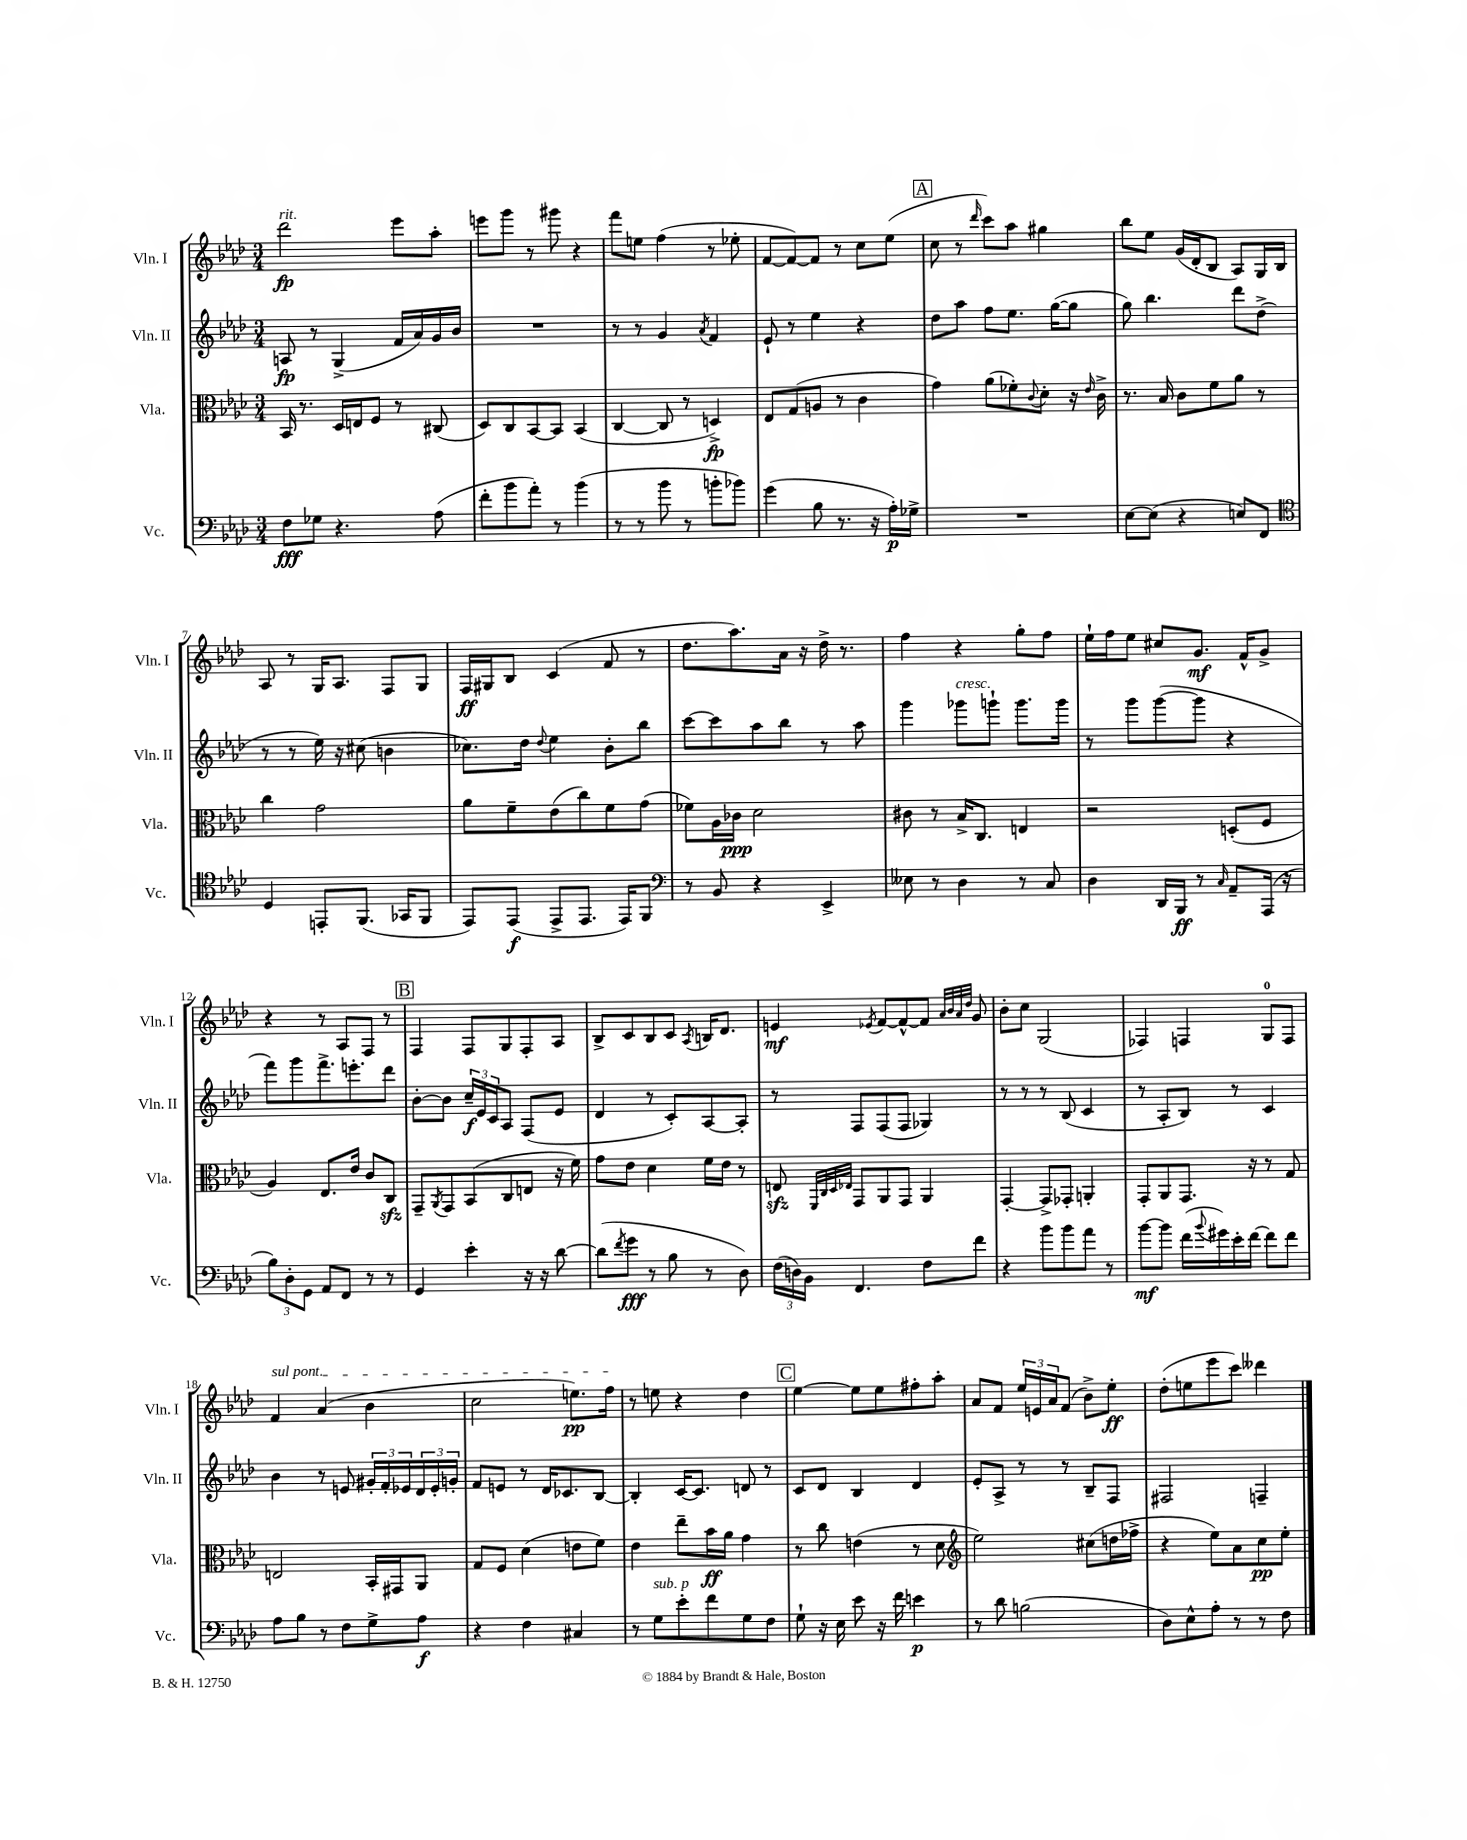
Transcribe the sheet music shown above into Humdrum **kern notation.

**kern	**dynam	**kern	**dynam	**kern	**dynam	**kern	**dynam
*part4	*part4	*part3	*part3	*part2	*part2	*part1	*part1
*staff4	*staff4	*staff3	*staff3	*staff2	*staff2	*staff1	*staff1
*I"Vc.	*	*I"Vla.	*	*I"Vln. II	*	*I"Vln. I	*
*I'Vc.	*	*I'Vla.	*	*I'Vln. II	*	*I'Vln. I	*
*clefF4	*	*clefC3	*	*clefG2	*	*clefG2	*
*k[b-e-a-d-]	*	*k[b-e-a-d-]	*	*k[b-e-a-d-]	*	*k[b-e-a-d-]	*
*M3/4	*	*M3/4	*	*M3/4	*	*M3/4	*
=1	=1	=1	=1	=1	=1	=1	=1
!	!	!	!	!	!	!LO:TX:a:i:t=rit.	!
8F\L	fff	16BB-/	.	8An/	fp	2ddd-\	fp
.	.	8.r	.	.	.	.	.
8G-X\J	.	.	.	8r	.	.	.
4.r	.	16D-/LL	.	(4G^/	.	.	.
.	.	16En/J	.	.	.	.	.
.	.	8F/J	.	.	.	.	.
.	.	8r	.	16f/LL	.	8eee-\L	.
.	.	.	.	16a-/)	.	.	.
(8A-\	.	(8C#X/	.	16g/	.	8aa-'\J	.
.	.	.	.	16b-/JJ	.	.	.
=2	=2	=2	=2	=2	=2	=2	=2
8f'\L	.	8D-/L)	.	2.r	.	8eeen\L	.
8b-\	.	8C/	.	.	.	8ggg\J	.
8a-'\J)	.	[8BB-/	.	.	.	8r	.
8r	.	8BB-/J]	.	.	.	8ggg#X\	.
(4b-\	.	(4BB-/	.	.	.	4r	.
=3	=3	=3	=3	=3	=3	=3	=3
8r	.	[4C/	.	8r	.	8fff\L	.
8r	.	.	.	8r	.	8een\J	.
8b-\	.	8C/]	.	4g/	.	(4ff\	.
8r	.	8r	.	.	.	.	.
.	.	.	.	8qa-/	.	.	.
8bn'\L	.	4Dn^/)	fp	4f/	.	8r	.
8b-X\J)	.	.	.	.	.	8ee-X'\	.
=4	=4	=4	=4	=4	=4	=4	=4
(4g\	.	8E-/L	.	8e-`/	.	[8f/L	.
.	.	(8G/	.	8r	.	8f/_)	.
8B-\	.	8An/J	.	4ee-\	.	8f/J]	.
8.r	.	8r	.	.	.	8r	.
.	.	4c\	.	4r	.	8cc\L	.
16r	.	.	.	.	.	.	.
16A-'\LL)	p	.	.	.	.	(8ee-\J	.
16G-X^\JJ	.	.	.	.	.	.	.
!!LO:REH:place=s1:t=A
=5	=5	=5	=5	=5	=5	=5	=5
2.r	.	4g\)	.	8dd-\L	.	8cc\	.
.	.	.	.	8aa-\J	.	8r	.
.	.	.	.	.	.	16qqddd-/	.
.	.	(8a-\L	.	8ff\L	.	8ccc\L)	.
.	.	8f-X'\)	.	8.ee-\J	.	8aa-\J	.
.	.	8qqc/	.	.	.	.	.
.	.	8d-'\J	.	.	.	4gg#X\	.
.	.	.	.	([16gg\KL	.	.	.
.	.	16r	.	8gg\J]	.	.	.
.	.	16qqe-/	.	.	.	.	.
.	.	16c^\	.	.	.	.	.
=6	=6	=6	=6	=6	=6	=6	=6
[8E-\L	.	8.r	.	8gg\)	.	8bb-\L	.
(8E-\J]	.	.	.	4.bb-\	.	8ee-\J	.
.	.	16B-/	.	.	.	.	.
4r	.	8c\L	.	.	.	(16g/LL	.
.	.	.	.	.	.	16d-'/J	.
.	.	8f\	.	.	.	8B-/J	.
8En/L)	.	8a-\J	.	8ddd-\L	.	8A-/L)	.
8FF/J	.	8r	.	(8dd-^\J	.	16G/L	.
.	.	.	.	.	.	16B-/JJ	.
!!LO:LB:g=z
=7	=7	=7	=7	=7	=7	=7	=7
*clefC4	*	*	*	*	*	*	*
4D-/	.	4cc\	.	8r	.	8A-/	.
.	.	.	.	8r	.	8r	.
8EEn'/L	.	2g\	.	16ee-\)	.	16G/KL	.
.	.	.	.	16r	.	8.A-/J	.
(8.FF/J	.	.	.	(8cc#X\	.	.	.
.	.	.	.	4bn\	.	8F/L	.
16GG-X/KL	.	.	.	.	.	.	.
8FF/J	.	.	.	.	.	8G/J	.
=8	=8	=8	=8	=8	=8	=8	=8
8EE-/L)	.	8a-\L	.	8.cc-X\L)	.	16F/LL	ff
.	.	.	.	.	.	16G#X/J	.
(8EE-/J	f	8f~\	.	.	.	8B-/J	.
.	.	.	.	16dd-\Jk	.	.	.
.	.	.	.	8qqdd-/	.	.	.
8EE-^/L	.	(8e-\	.	4ee-\	.	(4c/	.
8.EE-/J	.	8cc\)	.	.	.	.	.
.	.	8f\	.	8b-'\L	.	8f/	.
16EE-/KL)	.	.	.	.	.	.	.
8FF/J	.	(8g\J	.	8bb-\J	.	8r	.
=9	=9	=9	=9	=9	=9	=9	=9
*clefF4	*	*	*	*	*	*	*
8r	.	8f-X\L)	.	[8ccc\L	.	8.dd-\L	.
8BB-/	.	16A-\L	.	8ccc\]	.	.	.
.	.	16c-X\JJ	ppp	.	.	8.aa-\)	.
4r	.	2d-\	.	8aa-\	.	.	.
.	.	.	.	8bb-\J	.	16a-\Jk	.
.	.	.	.	.	.	16r	.
4EE-^/	.	.	.	8r	.	16dd-^\	.
.	.	.	.	.	.	8.r	.
.	.	.	.	8aa-\	.	.	.
=10	=10	=10	=10	=10	=10	=10	=10
8E--X\	.	8c#X\	.	4ggg\	.	4ff\	.
8r	.	8r	.	.	.	.	.
!	!	!	!	!LO:TX:a:i:t=cresc.	!	!	!
4D-\	.	16B-^/KL	.	8ggg-X\L	.	4r	.
.	.	8.C/J	.	.	.	.	.
.	.	.	.	8gggn`\J	.	.	.
8r	.	4En/	.	8.ggg\L	.	8gg'\L	.
8C/	.	.	.	.	.	8ff\J	.
.	.	.	.	16ggg\Jk	.	.	.
=11	=11	=11	=11	=11	=11	=11	=11
4D-\	.	2r	.	8r	.	16ee-`\LL	.
.	.	.	.	.	.	16ff\J	.
.	.	.	.	8ggg\L	.	8ee-\J	.
16DD-/LL	.	.	.	([8ggg\	.	8cc#X/L	.
16BBB-/JJ	ff	.	.	.	.	.	.
8r	.	.	.	8ggg\J]	.	8.g/J	mf
16qqC/	.	.	.	.	.	.	.
8AA-~/L	.	(8Dn'/L	.	4r	.	.	.
.	.	.	.	.	.	16f^^/KL	.
(16AAA-/Jk	.	8F/J	.	.	.	8g^/J	.
16r	.	.	.	.	.	.	.
!!LO:LB:g=z
=12	=12	=12	=12	=12	=12	=12	=12
12B-\L)	.	4A-/)	.	8fff\L)	.	4r	.
12D-'\	.	.	.	.	.	.	.
.	.	.	.	8ggg\	.	.	.
12GG\J	.	.	.	.	.	.	.
8AA-/L	.	8.E-/L	.	8.fff^\	.	8r	.
8FF/J	.	.	.	.	.	8A-/L	.
.	.	16e-/Jk	.	8.eeen'\	.	.	.
8r	.	8c/L	.	.	.	8F/J	.
8r	.	8Czz/J	.	8ddd-\J	.	8r	.
!!LO:REH:place=s1:t=B
=13	=13	=13	=13	=13	=13	=13	=13
4GG/	.	8GG~/L	.	[8b-'\L	.	4F/	.
.	.	8qAA-/	.	.	.	.	.
.	.	8GG/	.	8b-\J]	.	.	.
4e-'\	.	(8BB-/	.	24cc~/LL	f	8F/L	.
.	.	.	.	24e-/	.	.	.
.	.	.	.	24c/J	.	.	.
.	.	8C/	.	8A-/J	.	8G/	.
16r	.	8En/J	.	(8F/L	.	8F'/	.
16r	.	.	.	.	.	.	.
[8d-\	.	16r	.	8e-/J	.	8A-/J	.
.	.	16f\)	.	.	.	.	.
=14	=14	=14	=14	=14	=14	=14	=14
(8d-\L]	.	8g\L	.	4d-/	.	8B-^/L	.
8qf/	.	.	.	.	.	.	.
8g\J	fff	8e-\J	.	.	.	8c/	.
8r	.	4d-\	.	8r	.	8B-/	.
8B-\	.	.	.	8c'/L)	.	8c/J	.
.	.	.	.	.	.	8qA-/	.
8r	.	16f\LL	.	[8A-/	.	16Bn/KL	.
.	.	16e-\JJ	.	.	.	8.d-/J	.
8D-\)	.	8r	.	8A-'/J]	.	.	.
=15	=15	=15	=15	=15	=15	=15	=15
(24F\LL	.	8Enzz/	.	8r	.	4en/	mf
24Dn\)	.	.	.	.	.	.	.
24BB-\JJ	.	.	.	.	.	.	.
.	.	32qqFF/LLL	.	.	.	.	.
.	.	32qqC/	.	.	.	.	.
.	.	32qqD-/	.	.	.	.	.
.	.	32qqE-X/JJJ	.	.	.	.	.
4.FF/	.	8GG/L	.	8F/L	.	.	.
.	.	.	.	.	.	8qe-X/	.
.	.	8AA-/	.	(8F/	.	[8f/L	.
.	.	8GG/J	.	8F/J	.	8f^^/_	.
8F\L	.	4AA-/	.	4G-X/)	.	8f/J]	.
.	.	.	.	.	.	32qqa-/LLL	.
.	.	.	.	.	.	32qqb-/	.
.	.	.	.	.	.	32qqa-/	.
.	.	.	.	.	.	32qqdd-/JJJ	.
8f\J	.	.	.	.	.	8g/	.
=16	=16	=16	=16	=16	=16	=16	=16
4r	.	[4GG'/	.	8r	.	8b-'\L	.
.	.	.	.	8r	.	8cc\J	.
8b-\L	.	8GG^/L]	.	8r	.	(2G/	.
8b-\	.	8GG-X'/J	.	(8B-/	.	.	.
8a-\J	.	4AAn'/	.	4c/	.	.	.
8r	.	.	.	.	.	.	.
=17	=17	=17	=17	=17	=17	=17	=17
[8b-\L	mf	8GG'/L	.	8r	.	4F-X/)	.
8b-\J]	.	8AA-/	.	8A-'/L	.	.	.
(16f\LL	.	8.GG/J	.	8B-/J)	.	4Fn/	.
8qqb-/	.	.	.	.	.	.	.
16g#X\)	.	.	.	.	.	.	.
16e-'\	.	.	.	8r	.	.	.
[16f\JJ	.	16r	.	.	.	.	.
8f\L]	.	8r	.	4c/	.	8G/L	.
8f\J	.	8G/	.	.	.	8F/J	.
!!LO:LB:g=z
=18	=18	=18	=18	=18	=18	=18	=18
!	!	!	!	!	!	!LO:TX:a:i:t=sul pont.	!
8A-\L	.	2En/	.	4b-\	.	4f/	.
8B-\J	.	.	.	.	.	.	.
8r	.	.	.	8r	.	(4a-/	.
8F\L	.	.	.	8en/	.	.	.
8G^\	.	16BB-'/LL	.	24g#X'/LL	.	4b-\	.
.	.	.	.	24f'/	.	.	.
.	.	16GG#X/J	.	.	.	.	.
.	.	.	.	24e-X/	.	.	.
8A-\J	f	8AA-/J	.	24d-/	.	.	.
.	.	.	.	24e-'/	.	.	.
.	.	.	.	24gn'/JJ	.	.	.
=19	=19	=19	=19	=19	=19	=19	=19
4r	.	8G/L	.	8f/L	.	2cc\	.
.	.	8F/J	.	8en/J	.	.	.
4F\	.	(4d-\	.	8r	.	.	.
.	.	.	.	16d-/KL	.	.	.
.	.	.	.	8.c-X/	.	.	.
4C#X/	.	8en\L	.	.	.	8.een\L)	pp
.	.	8f\J)	.	[8B-/J	.	.	.
.	.	.	.	.	.	16ff\Jk	.
=20	=20	=20	=20	=20	=20	=20	=20
8r	.	4e-\	.	4B-'/]	.	8r	.
!LO:TX:a:i:t=sub. p	!	!	!	!	!	!	!
8G\L	.	.	.	.	.	8een\	.
8e-'\	.	8ee-~\L	.	[16c/KL	.	4r	.
.	.	.	.	8.c/J]	.	.	.
8f\	.	16b-\L	ff	.	.	.	.
.	.	16a-\JJ	.	.	.	.	.
8G\	.	4g\	.	8dn/	.	4dd-\	.
8F\J	.	.	.	8r	.	.	.
!!LO:REH:place=s1:t=C
=21	=21	=21	=21	=21	=21	=21	=21
8G`\	.	8r	.	8c/L	.	[4ee-\	.
16r	.	8cc\	.	8d-/J	.	.	.
16E-\	.	.	.	.	.	.	.
8e-\	.	(4en\	.	4B-/	.	8ee-\L]	.
16r	.	.	.	.	.	8ee-\	.
16f\	.	.	.	.	.	.	.
4en\	p	8r	.	4d-/	.	8ff#X'\	.
.	.	8d-\	.	.	.	8aa-'\J	.
=22	=22	=22	=22	=22	=22	=22	=22
*	*	*clefG2	*	*	*	*	*
8r	.	2ee-\)	.	8e-'/L	.	8a-/L	.
8d-\	.	.	.	8A-^/J	.	8f/J	.
(2Bn\	.	.	.	8r	.	24ee-/LL	.
.	.	.	.	.	.	24en/	.
.	.	.	.	.	.	24a-/J	.
.	.	.	.	8r	.	(8f/J	.
.	.	(8cc#X\L	.	8B-~/L	.	8b-^\L)	.
.	.	16ddn\L	.	8F/J	.	8ee-'\J	ff
.	.	16ff-X^\JJ	.	.	.	.	.
=23	=23	=23	=23	=23	=23	=23	=23
8D-\L)	.	4r	.	2F#X/	.	(8dd-'\L	.
8E-^^\	.	.	.	.	.	8een\	.
8A-'\J	.	8ee-\L)	.	.	.	8eee-\	.
8r	.	8a-\	.	.	.	8ccc\J)	.
8r	.	8cc\	pp	4Fn~/	.	4ddd--X\	.
8F\	.	8ee-'\J	.	.	.	.	.
==	==	==	==	==	==	==	==
*-	*-	*-	*-	*-	*-	*-	*-
